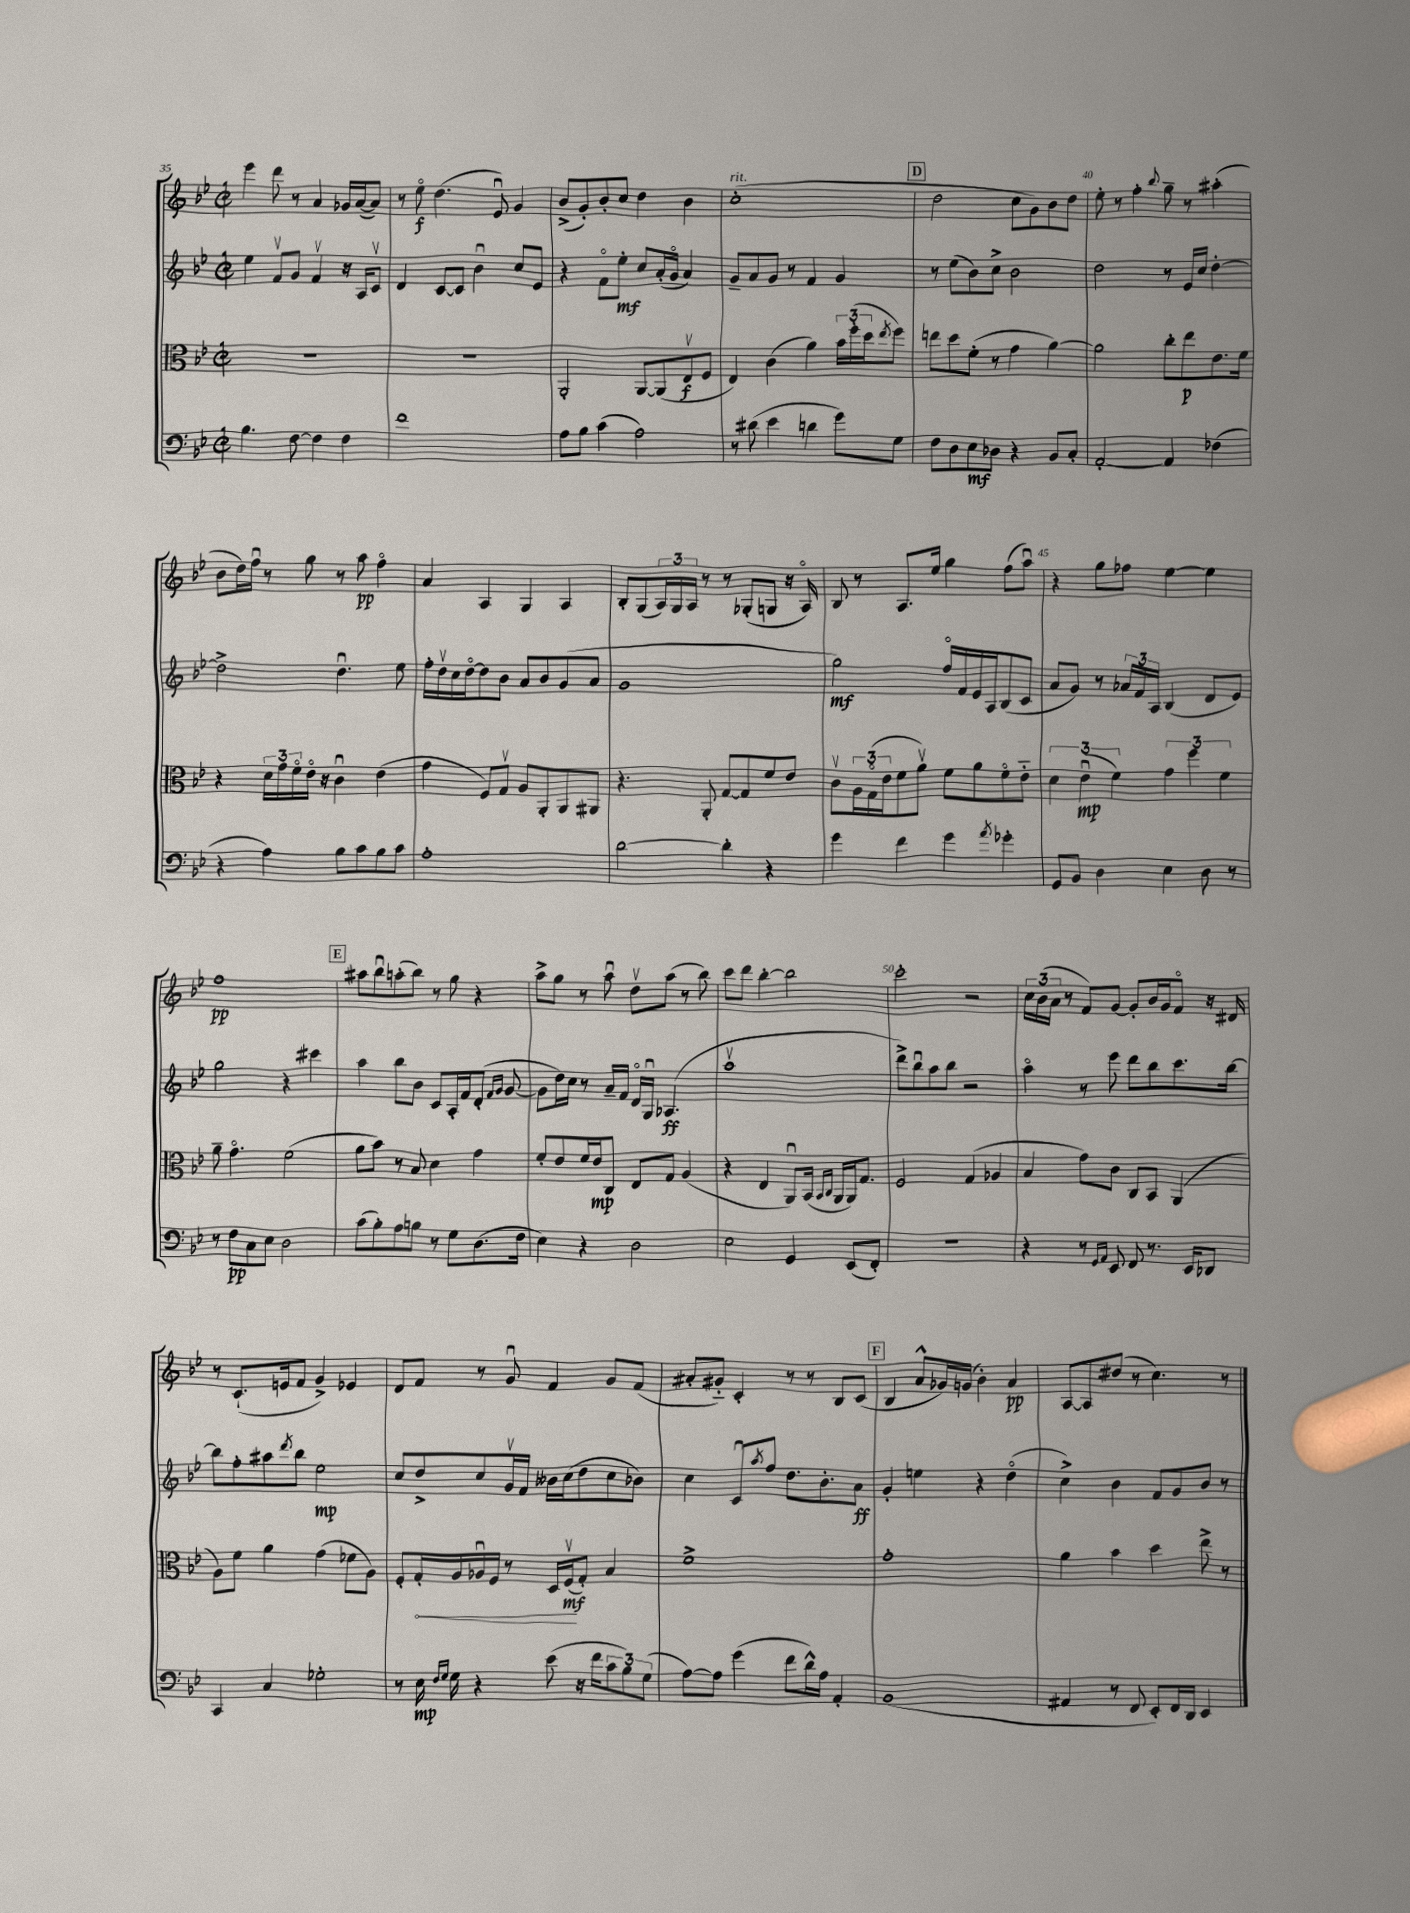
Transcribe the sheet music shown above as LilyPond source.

<<
\new StaffGroup <<
\new Staff = "s0" {
    \clef treble \key bes \major \defaultTimeSignature \time 2/2
    ees'''4 d'''8 r8 a'4 ges'16 a'16~( a'8) |
    r8 ees''8\flageolet\f d''4.( ees'8\downbow) g'4 |
    bes'8->( g'8-.) bes'8-. c''8 d''4 bes'4 |
    c''1-.^\markup { \italic "rit." }( |
    \mark \markup { \box "D" } d''2 c''8 g'8) bes'8 d''8 |
    ees''8-. r8 f''4-. \appoggiatura { bes''8 } g''8-- r8 ais''4-.( |
    bes'8 d''16) f''16\downbow r8 g''8 r8 a''8\pp f''4\flageolet |
    a'4 a4 g4 a4 |
    bes8-. g8( \tuplet 3/2 { a16) g16 a16 } r8 r8 ges8-.( g8 r16 a16\flageolet) |
    bes8 r8 a8. ees''16 g''4 f''8( a''8\downbow) |
    r4 g''8 fes''8 ees''4~ ees''4 |
    f''1\pp |
    \mark \markup { \box "E" } ais''8 bes''8\downbow a''8-.( bes''8) r8 g''8 r4 |
    a''8-> g''8 r8 a''8\downbow d''8\upbow a''8( r8 bes''8) |
    c'''8 d'''8 bes''4~-. bes''2 |
    c'''2-. r2 |
    \tuplet 3/2 { c''16 bes'16( a'16 } r8 f'8) g'8~ g'8-. bes'16 g'16 f'8\flageolet r16 dis'16 |
    r8 c'8.-!( e'16 f'8 g'4->) ees'4 |
    d'8 f'8 r8 g'8\downbow f'4 g'8 f'8( |
    ais'8-. gis'8-_) c'4-. r8 r8 bes8 c'8( |
    \mark \markup { \box "F" } bes4 a'8-^ ges'16) g'16( bes'4-.) a'4\pp |
    a8~ a8 dis''8( r8 c''4.) r8 \bar "|." |
}
\new Staff = "s1" {
    \clef treble \key bes \major \defaultTimeSignature \time 2/2
    ees''4 f'8\upbow g'8 f'4\upbow r16 a16 c'8\upbow |
    d'4 c'8~ c'8 bes'4\downbow c''8 ees'8 |
    r4 f'8\flageolet ees''8-.\mf c''8 a'16-.( g'16\flageolet a'4) |
    g'8-- a'8 g'8 r8 f'4 g'4 |
    \mark \markup { \box "D" } r8 ees''8( bes'8) c''8-> bes'2 |
    d''2 r8 ees'16 c''16 d''4~-. |
    d''2-> d''4.\downbow ees''8 |
    f''16-. d''16\upbow c''16 d''16~\flageolet d''8 bes'8 a'8 bes'8 g'8( a'8 |
    g'1 |
    g''2\mf) f''16\flageolet f'16 ees'16 a16 bes8( c'8 |
    a'8 g'8) r8 \tuplet 3/2 { aes'16 f'16 a16 } bes4( d'8 ees'8) |
    g''2 r4 cis'''4 |
    \mark \markup { \box "E" } a''4 bes''8 bes'8 c'8 a16-. f'16 d'8-.( \grace { f'16 g'16 } g'8~ |
    g'8 d''16) c''16 r8 a'16-- f'16 d'16\flageolet g16\downbow aes4.\ff( |
    a''1\upbow |
    d'''8->) bes''8\downbow a''8 bes''8 r2 |
    a''4\flageolet r8 ees'''8 d'''8 bes''8 c'''8. bes''16~ |
    bes''8 f''8-. ais''8 \acciaccatura { d'''8 } bes''8 ees''2\mp |
    c''8 d''8-> c''8 g'16\upbow f'16 beses'16 c''16( d''8 c''8 bes'8) |
    c''4 c'8\downbow \acciaccatura { a''8 } f''8 d''8. bes'8.-. a'8\ff |
    \mark \markup { \box "F" } g'4-. e''4 r4 d''4\flageolet( |
    c''4->) bes'4 f'8 g'8 bes'8 r8 \bar "|." |
}
\new Staff = "s2" {
    \clef alto \key bes \major \defaultTimeSignature \time 2/2
    R1 |
    R1 |
    a,2-. a,8~ a,8( ees8\upbow\f f8 |
    ees4) c'4( a'4) \tuplet 3/2 { bes'16 f''16-.( d''16 } \acciaccatura { ees''8 } f''8) |
    \mark \markup { \box "D" } e''8 d''8 f'8-.( r8 g'4 a'4~) |
    a'2 c''8-. ees''8\p ees'8. f'16 |
    r4 \tuplet 3/2 { d'16 g'16 f'16\flageolet } ees'16\flageolet r16 c'4\downbow ees'4( |
    g'4 f8) g8\upbow a8 a,8-. a,8 ais,8 |
    r4. a,8-. g8~ g8 f'8 ees'8 |
    c'8\upbow \tuplet 3/2 { a16 g16\flageolet( ees'16 } f'8 a'8\upbow) f'8 a'8 f'8\flageolet ees'8-_ |
    \tuplet 3/2 { d'4 ees'4\downbow\mp( f'4) } \tuplet 3/2 { g'4 f''4 f'4 } |
    a'8-- g'4.\flageolet f'2( |
    \mark \markup { \box "E" } a'8 bes'8) r8 bes8 d'4 g'4 |
    f'8-. ees'8 f'16 ees'16\mp c8 ees8 g8 a4( |
    r4 ees4 a,8\downbow) bes,16( \grace { bes,16 c16 } a,16 a,16) g8. |
    f2 g4( aes4 |
    bes4 g'8) c'8 c8 bes,8 a,4( |
    a8) f'8 a'4 g'4( fes'8 a8) |
    f8-. \once \override Hairpin.circled-tip = ##t g16-.\< a16 aes16\downbow f16 r8 d16 f16\upbow\mf\!( g8-.) bes4 |
    f'1-> |
    \mark \markup { \box "F" } g'1-. |
    a'4 bes'4 d''4 ees''8-> r8 \bar "|." |
}
\new Staff = "s3" {
    \clef bass \key bes \major \defaultTimeSignature \time 2/2
    bes4. f8~ f4 f4 |
    f'1 |
    a8 bes8 c'4( a2) |
    r8 dis'8( ees'4 d'4 g'8) g8 |
    \mark \markup { \box "D" } f8 d8 ees8\mf des8 r4 bes,8 c8-. |
    a,2~-. a,4 fes4( |
    r4 a4) bes8 c'8 bes8 c'8 |
    a1-. |
    d'2~ d'4-. r4 |
    g'4 f'4 g'4 \acciaccatura { a'8 } ges'4-. |
    g,8 bes,8 d4 ees4 d8 r8 |
    r8 f8\pp c8 ees8 d2 |
    \mark \markup { \box "E" } c'8( bes8-.) a8 b8 r8 g8 d8.( f16 |
    ees4) r4 d2 |
    ees2 g,4 ees,8( f,8-.) |
    R1 |
    r4 r8 \grace { g,16 a,16 } ees,8 f,8 r8. ees,16 des,8 |
    c,4 c4 ges2-. |
    r8 ees16\mp \grace { f16 g16 } g16 r4 ees'8( r16 f'16 \tuplet 3/2 { c'8 bes8) g8( } |
    a8~) a8 g'4( f'8 d'16-^) a16 a,4-. |
    \mark \markup { \box "F" } bes,1( |
    ais,4 r8 f,8 ees,8-.) f,16 d,16 ees,4 \bar "|." |
}
>>
>>
\layout { \context { \Score currentBarNumber = #35 \override BarNumber.break-visibility = ##(#f #t #t) barNumberVisibility = #(every-nth-bar-number-visible 5) } }
